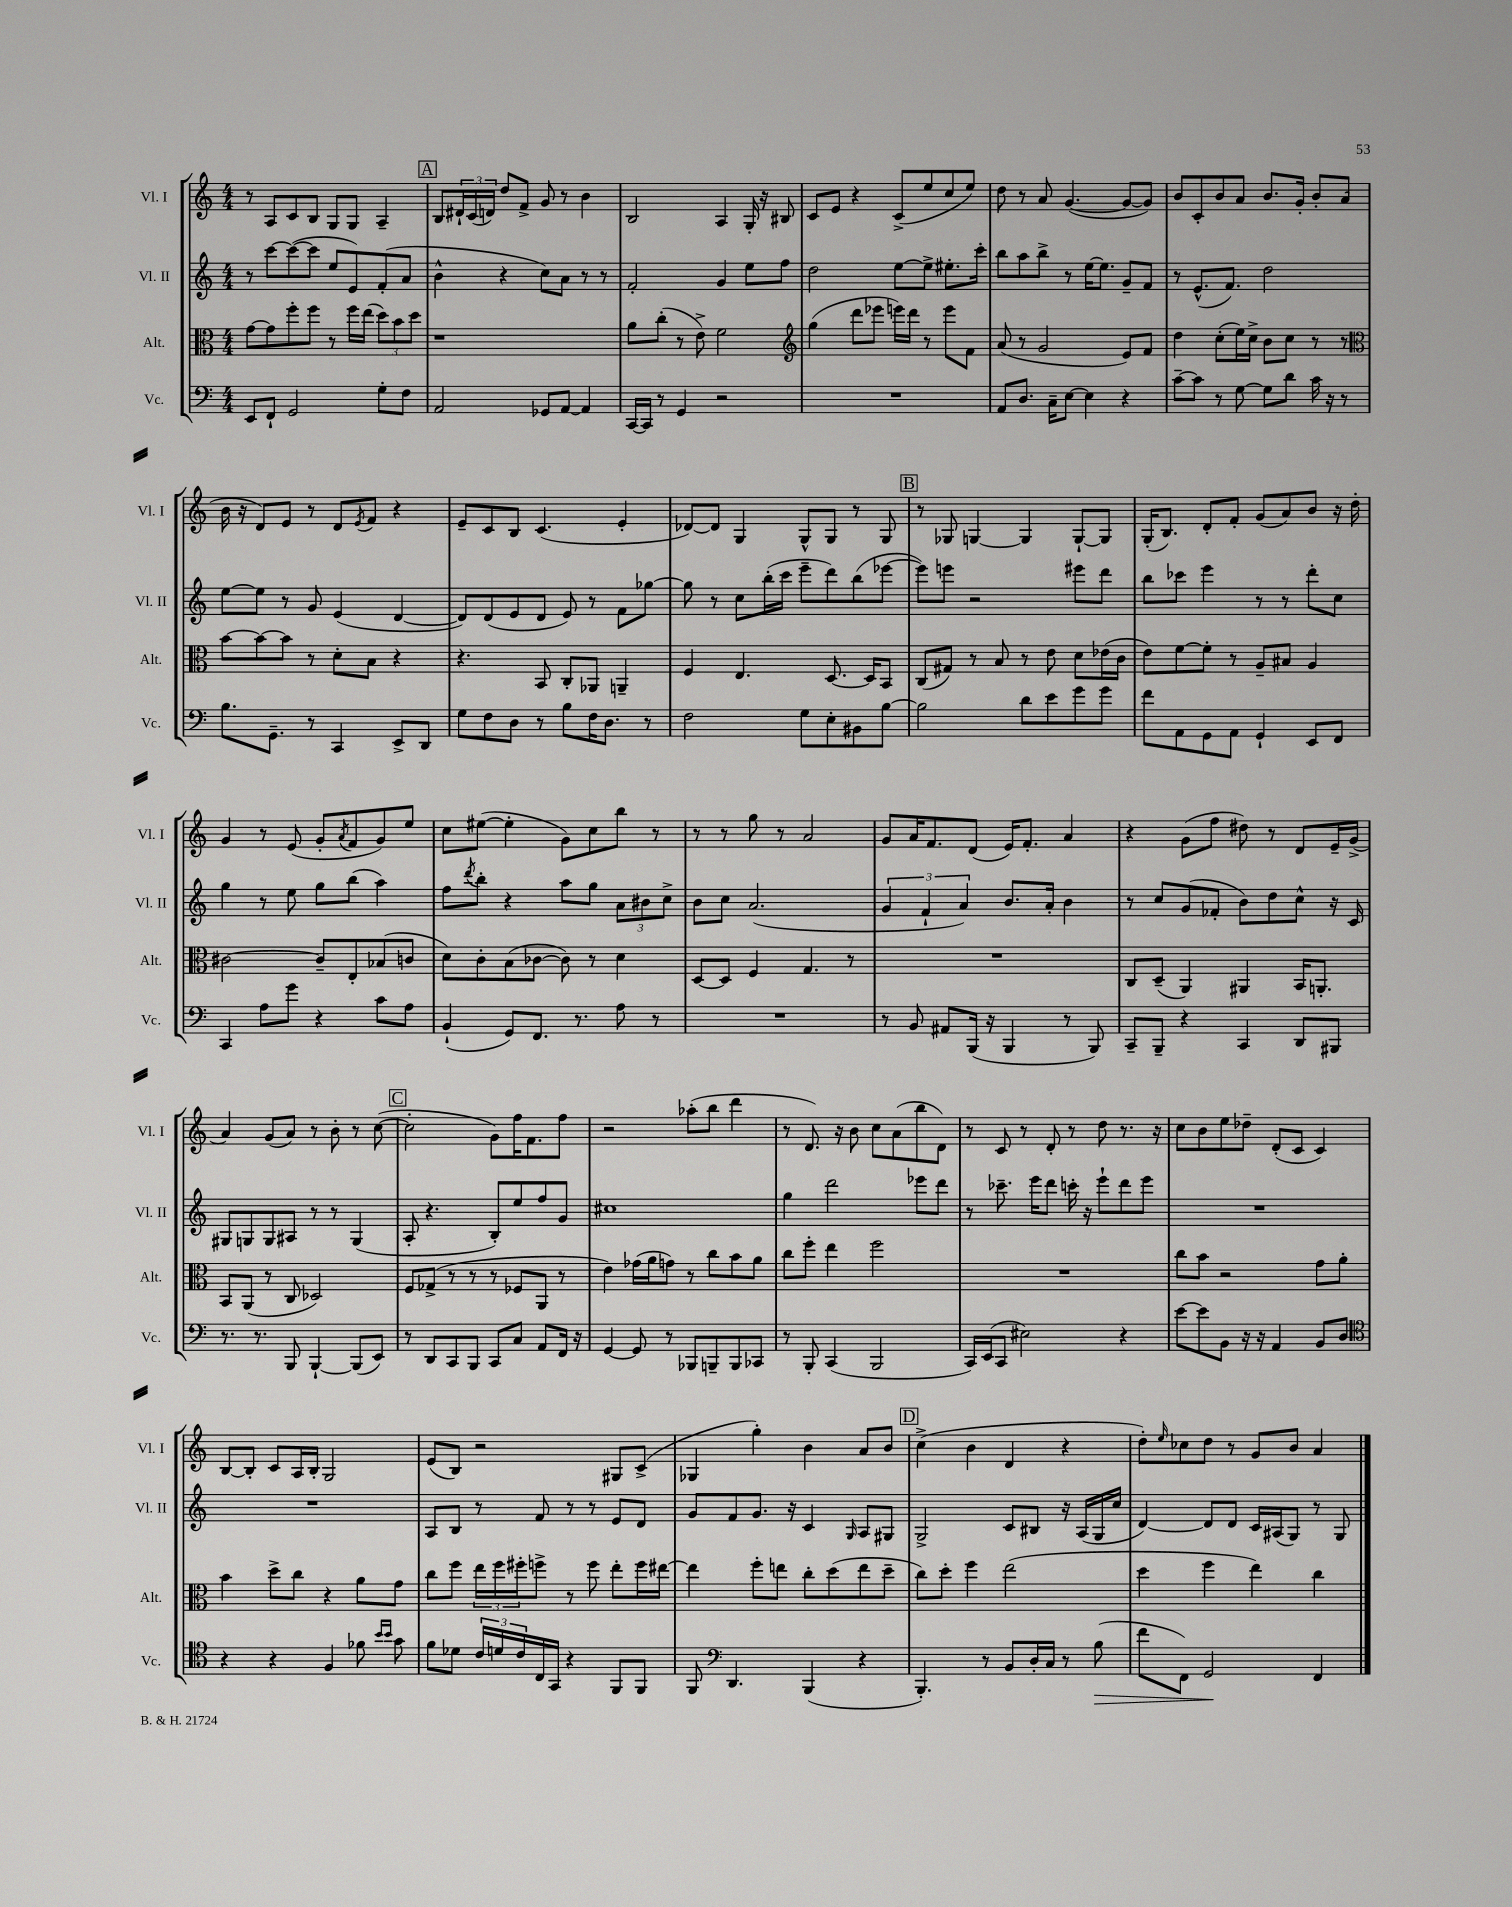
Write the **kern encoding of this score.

**kern	**kern	**kern	**kern
*staff4	*staff3	*staff2	*staff1
*clefF4	*clefC3	*clefG2	*clefG2
*k[]	*k[]	*k[]	*k[]
*M4/4	*M4/4	*M4/4	*M4/4
8EE	[8g	8r	8r
8FF`	8g]	[8ccc	8A
2GG	8ff'	(8ccc_	8c
.	8ff	8ccc]	8B
.	8r	8ee	8G
.	16ff	8e)	8G
.	(16ee	.	.
8G'	12dd)	(8f'	4A~
.	12b	.	.
8F	.	8a	.
.	12dd	.	.
=	=	=	=
2AA	1r	4b^^	8B
.	.	.	24d#`
.	.	.	(24c
.	.	.	24d)
.	.	4r	8dd
.	.	.	8f^
8GG-	.	8cc)	8g
[8AA	.	8a	8r
4AA]	.	8r	4b
.	.	8r	.
=	=	=	=
[16CC	8a	2f'	2B
16CC]	.	.	.
8r	(8cc'	.	.
4GG	8r	.	.
.	8e^)	.	.
2r	2f	4g	4A
.	.	8ee	16G'
.	.	.	16r
.	.	8ff	8B#
=	=	=	=
*	*clefG2	*	*
1r	(4gg	2dd	8c
.	.	.	8e
.	8ddd	.	4r
.	8eee-	.	.
.	16eee)	[8ee	(8c^
.	16ddd	.	.
.	8r	8ee^]	8ee
.	8eee	8.ee#'	8cc
.	8f	.	8ee)
.	.	16ccc'	.
=	=	=	=
8AA	(8a	8bb	8dd
8.D	8r	8aa	8r
.	2g	8bb^	8a
16C~	.	.	.
[8E	.	8r	([4.g
4E]	.	[16ee	.
.	.	8.ee]	.
4r	8e)	8g~	8g_
.	8f	8f	8g])
=	=	=	=
[8c~	4dd	8r	8b
8c]	.	(8.e^^	8c'
8r	(8cc'	.	8b
.	.	8.f)	.
[8G	16ee)	.	8a
.	16cc^	.	.
8G]	8b	2dd	8.b
8d	8cc	.	.
.	.	.	16g'
16c	8r	.	8b'
16r	.	.	.
8r	8r	.	(8a
=	=	=	=
*	*clefC3	*	*
8.B	[8b	[8ee	16b
.	.	.	16r
.	8b_	8ee]	8d)
8.GG~	.	.	.
.	8b]	8r	8e
8r	8r	8g	8r
4CC	8d'	(4e	8d
.	.	.	8qe
.	8B	.	8f
8EE^	4r	[4d	4r
8DD	.	.	.
=	=	=	=
8G	4.r	8d])	8e~
8F	.	(8d	8c
8D	.	8e	8B
8r	8BB	8d	(4.c
8B	8C'	8e)	.
16F	8AA-	8r	.
8.D	.	.	.
.	4AA~	8f	4e'
8r	.	[8gg-	.
=	=	=	=
2F	4F	8gg-]	[8d-)
.	.	8r	8d-]
.	4.E	8cc	4G
.	.	(16bb'	.
.	.	16ccc	.
8G	.	8eee~	8G^^
8E'	[8.D	8ddd)	8G
8BB#	.	(8bb	8r
.	16D]	.	.
[8B	8BB	[8eee-	8G
=	=	=	=
2B]	(8C	8eee-])	8r
.	8G#)	8eee	8G-
.	8r	2r	[4G
.	8B	.	.
8d	8r	.	4G]
8e	8e	.	.
8g	8d	8eee#	[8G`
8g	(16e-	8ddd	8G]
.	16c	.	.
=	=	=	=
8f	8e)	8bb	(16G'
.	.	.	8.B)
8AA	[8f	8ccc-	.
8GG	8f']	4eee	8d'
8AA	8r	.	8f'
4GG`	8A~	8r	(8g
.	8B#	8r	8a)
8EE	4A	8ddd'	8b
8FF	.	8cc	16r
.	.	.	16dd'
=	=	=	=
4CC	[2c#	4gg	4g
8A	.	8r	8r
8g	.	8ee	(8e
4r	8c#~]	8gg	8g'
.	.	.	8qa
.	8E'	(8bb	8f
8c	(8B-	4aa)	8g)
8A	8c	.	8ee
=	=	=	=
(4BB`	8d)	8ff	8cc
.	.	8qddd	.
.	8c'	8bb'	([8ee#
8GG)	(8B	4r	4ee#']
8.FF	[8c-	.	.
.	8c-])	8aa	8g)
8.r	.	.	.
.	8r	8gg	8cc
8A	4d	12a	8bb
.	.	12b#	.
8r	.	.	8r
.	.	12cc^	.
=	=	=	=
1r	[8D	8b	8r
.	8D]	8cc	8r
.	4F	(2.a	8gg
.	.	.	8r
.	4.G	.	2a
.	8r	.	.
=	=	=	=
8r	1r	6g	8g
8BB	.	.	16a
.	.	6f`	.
.	.	.	8.f
8AA#	.	.	.
.	.	6a)	.
(16BBB	.	.	(8d
16r	.	.	.
4BBB	.	8.b	16e)
.	.	.	8.f'
.	.	16a'	.
8r	.	4b	4a
8BBB)	.	.	.
=	=	=	=
8CC~	8C	8r	4r
8BBB~	(8D~	8cc	.
4r	4AA)	(8g	(8g
.	.	8f-'	8ff
4CC	4AA#	8b)	8dd#)
.	.	8dd	8r
8DD	16BB	8cc^^	8d
.	8.AA'	.	.
8BBB#	.	16r	16e~
.	.	16c	(16g^
=	=	=	=
8.r	8BB	8G#	4a)
.	(8AA	8G	.
8.r	.	.	.
.	8r	8G	(8g
8BBB	8C	8A#	8a)
[4BBB`	2D-)	8r	8r
.	.	8r	8b'
(8BBB]	.	(4G	8r
8EE)	.	.	([8cc
=	=	=	=
8r	8F	8A'	2cc']
8DD	(8G-^	4.r	.
8CC	8r	.	.
8BBB	8r	.	.
8CC	8r	8B')	8g)
8C	8F-	8ee	16ff
.	.	.	8.f
8AA	8AA	8ff	.
16FF	8r	8g	8ff
16r	.	.	.
=	=	=	=
[4GG	4e)	1cc#	2r
8GG]	(16g-	.	.
.	16a	.	.
8r	8g)	.	.
8BBB-	8r	.	(8aa-'
8BBB~	8cc	.	8bb
8BBB	8b	.	4ddd
8CC-	8a	.	.
=	=	=	=
8r	8cc	4gg	8r
8BBB'	8ff'	.	8.d)
(4CC	4ee	2ddd	.
.	.	.	16r
.	.	.	8b
2BBB	2ff	.	8cc
.	.	.	(8a
.	.	8eee-	8bb
.	.	8ddd	8d)
=	=	=	=
16CC)	1r	8r	8r
(16EE	.	.	.
8CC	.	8.ccc-~	8c
2E#)	.	.	8r
.	.	16eee	.
.	.	8ddd	8d'
.	.	16ccc'	8r
.	.	16r	.
.	.	8eee`	8dd
4r	.	8ddd	8.r
.	.	8eee	.
.	.	.	16r
=	=	=	=
[8e	8cc	1r	8cc
8e]	8b	.	8b
8BB	2r	.	8ee
16r	.	.	8dd-~
16r	.	.	.
4AA	.	.	(8d'
.	.	.	8c
8BB	8g	.	4c)
8D	8a'	.	.
=	=	=	=
*clefC4	*	*	*
4r	4b	1r	[8B
.	.	.	8B']
4r	8dd^	.	8c
.	8cc	.	16A
.	.	.	16B'
4F	4r	.	2G
8f-	8a	.	.
16qqb	.	.	.
16qqb	.	.	.
8g	8g	.	.
=	=	=	=
8f	8cc	8A	(8e
8d-	8ff	8B	8B)
24c	24ee	8r	2r
24d	24ff	.	.
24c	24ff#'	.	.
16C	8ff^	8f	.
16GG	.	.	.
4r	8r	8r	.
.	8ff	8r	.
8FF	8ee'	8e	8G#
8FF	16ff	8d	(8c^
.	[16ee#	.	.
=	=	=	=
8FF	4ee#]	8g	4G-
*clefF4	*	*	*
4.DD	.	8f	.
.	8ff'	8.g	4gg')
.	8ee	.	.
.	.	16r	.
(4BBB	8cc'	4c	4b
.	(8dd	.	.
.	.	16qqG	.
4r	8ee	8A	8a
.	8dd~	8G#	8b
=	=	=	=
4.BBB')	8cc)	2G^	(4cc^
.	8dd'	.	.
.	4ff	.	4b
8r	.	.	.
8BB	(2ee	8c	4d
16D'	.	8B#	.
16C	.	.	.
8r	.	16r	4r
.	.	(16A	.
(8B	.	16G	.
.	.	16cc	.
=	=	=	=
8f	4dd	[4d)	8dd')
.	.	.	16qqee
8FF)	.	.	8cc-
2GG	4ff	8d]	8dd
.	.	8d	8r
.	4ee)	16c	8g
.	.	(16A#	.
.	.	8G)	8b
4FF	4cc	8r	4a
.	.	8G	.
==	==	==	==
*-	*-	*-	*-
